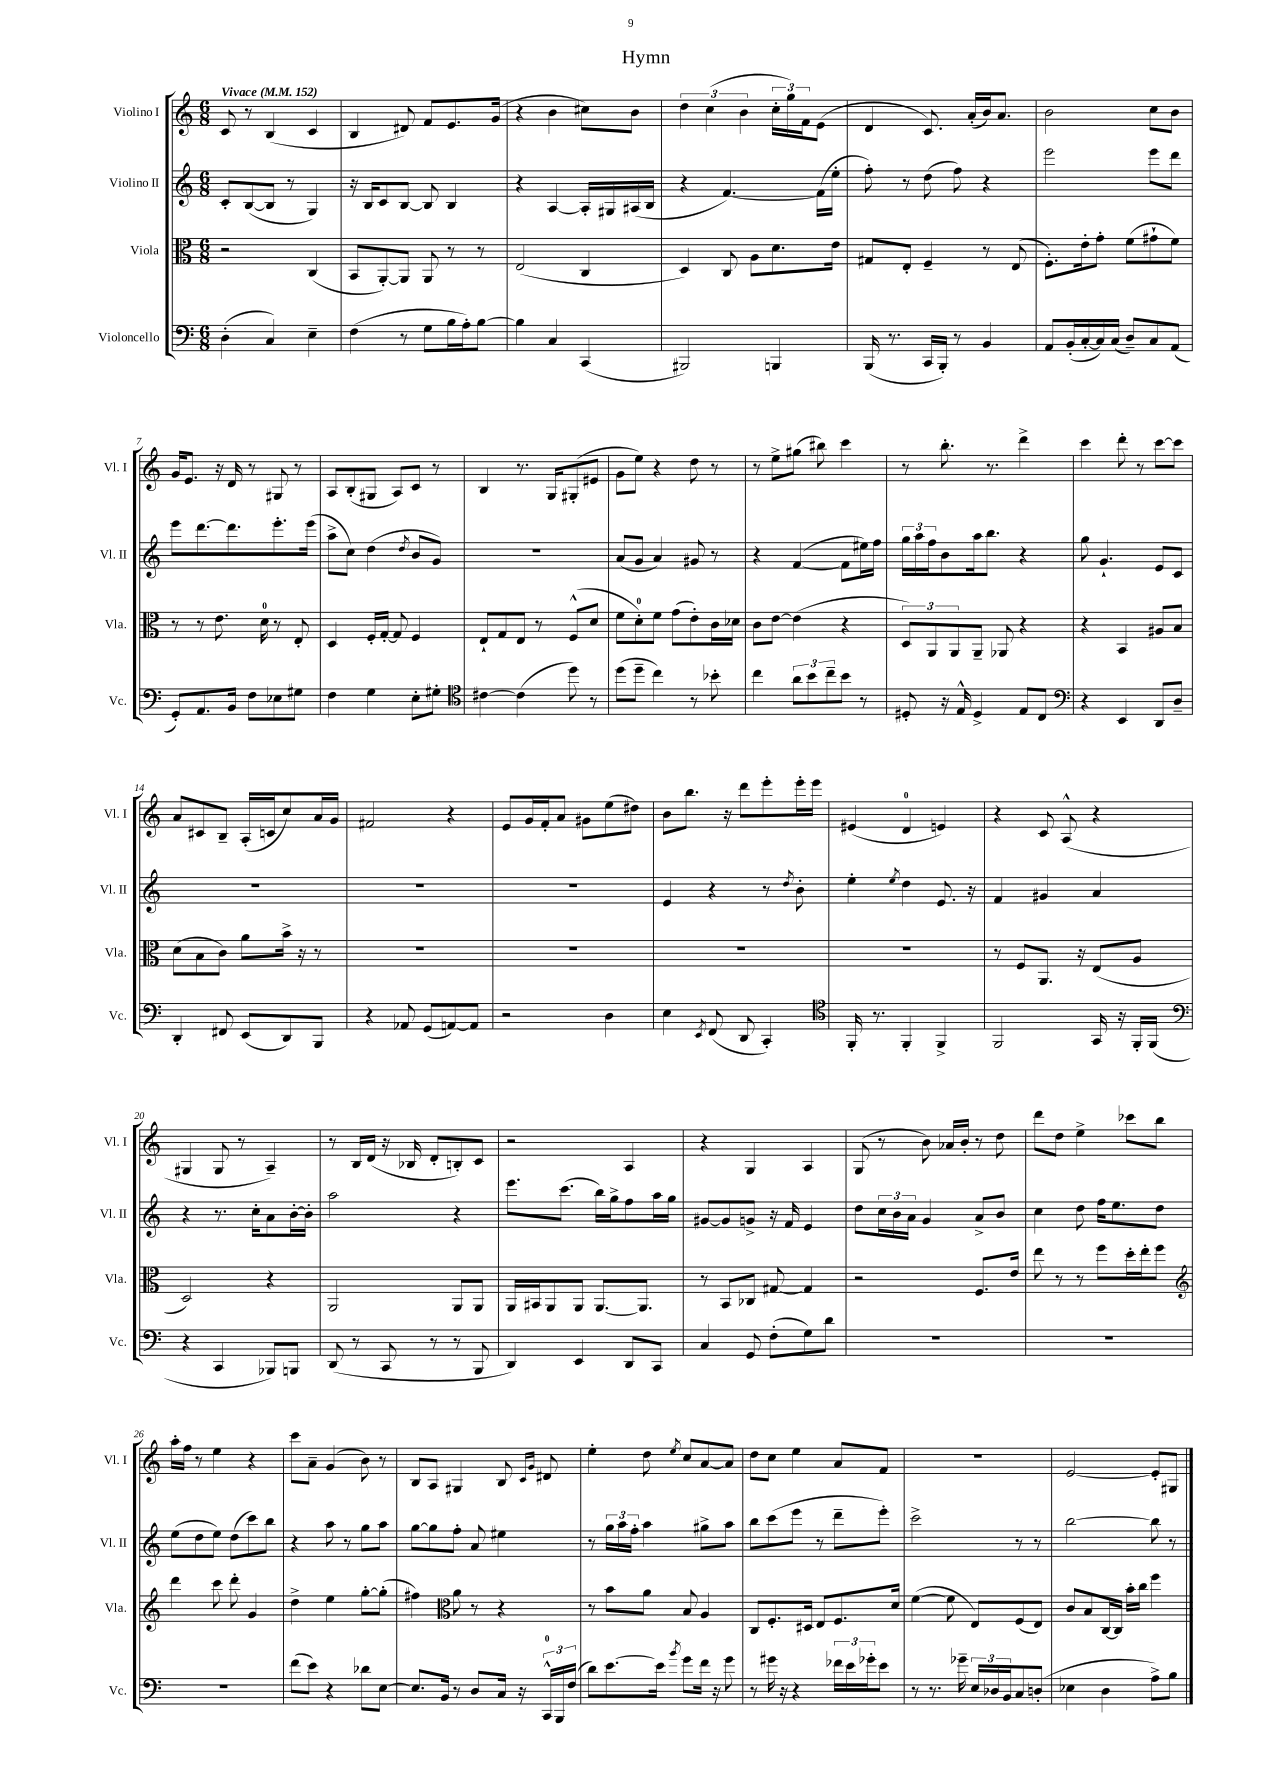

**kern	**kern	**kern	**kern
*staff4	*staff3	*staff2	*staff1
*clefF4	*clefC3	*clefG2	*clefG2
*k[]	*k[]	*k[]	*k[]
*M6/8	*M6/8	*M6/8	*M6/8
*MM152	*MM152	*MM152	*MM152
(4D'	2r	8c'	8c
.	.	([8B	8r
4C)	.	8B]	(4B
.	.	8r	.
4E~	(4C	4G)	4c
=	=	=	=
(4F	8BB	16r	4B
.	.	16B	.
.	[8AA')	8c	.
8r	8AA]	[8B	8d#)
8G	8AA	8B]	8f
16B	8r	4B	8.e
16A')	.	.	.
[8B	8r	.	.
.	.	.	(16g
=	=	=	=
4B]	(2E	4r	4r
4C	.	[4A	4b
(4CC	4C	16A']	8cc#)
.	.	16G#	.
.	.	(16A#	8b
.	.	16B	.
=	=	=	=
2BBB#)	4D)	4r	6dd
.	.	.	(6cc
.	8C	[4.f)	.
.	.	.	6b
.	8A	.	.
4BBB	8.d	.	24cc'
.	.	.	24gg)
.	.	.	24f
.	.	(16f]	(8e
.	16e	16ee'	.
=	=	=	=
(16BBB	8G#	8ff')	4d
8.r	.	.	.
.	8E'	8r	.
16CC	4F~	(8dd	8.c)
16BBB')	.	.	.
8r	.	8ff)	.
.	.	.	(16a'
4BB	8r	4r	16b)
.	.	.	8.a
.	(8E	.	.
=	=	=	=
8AA	8.F')	2eee	2b
(16BB'	.	.	.
[16C'	16e'	.	.
16C])	8g'	.	.
(16C	.	.	.
8D~)	(8f	.	.
8C	8g#`	8eee	8cc
(8AA	8f)	8ddd	8b
=	=	=	=
8GG')	8r	8eee	16g
.	.	.	8.e
8.AA	8r	[8.ddd	.
.	8.e	.	16r
16BB	.	8.ddd]	16d
8F	.	.	8r
.	16d	.	.
8E-	8r	8.eee'	8G#
8G#	8E'	.	8r
.	.	(16eee	.
=	=	=	=
4F	4D	8aa^	8A
.	.	8cc)	(8B'
4G	16F'	(4dd	8G#
.	[16G'	.	.
.	8G]	.	8A)
.	.	8qdd	.
8E'	4F	8b	8c
8G#'	.	8g)	8r
=	=	=	=
*clefC4	*	*	*
[4c#	8E`	2.r	4B
.	8G	.	.
(4c#]	8E	.	8.r
.	8r	.	.
.	.	.	16G
8dd)	(8F^^	.	(8G#'
8r	8d	.	8e#
=	=	=	=
(8dd	8f	(8a	8g
8dd~	8d')	8g	8ee)
4cc)	8f	4a)	4r
.	(8g	.	.
8r	8e')	8g#	8dd
8b-'	16c	8r	8r
.	16d-	.	.
=	=	=	=
4cc	8c	4r	8r
.	[8e	.	8ee^
12a	(4e]	([4f	(8gg#
12b	.	.	.
.	.	.	8bb#)
12cc~	.	.	.
8b	4r	8f]	4ccc
8r	.	16ee#)	.
.	.	16ff	.
=	=	=	=
8D#'	12D)	24gg	8r
.	.	24aa	.
.	12AA	24ff	.
16r	.	8b	8.bb'
.	12AA	.	.
16E^^	.	.	.
4D#^	8AA~	16aa	.
.	.	8.bb	8.r
.	8AA-	.	.
8E	4r	4r	4ddd^
8C	.	.	.
=	=	=	=
*clefF4	*	*	*
4r	4r	8gg	4ccc
.	.	4.g`	.
4EE	4BB	.	8ddd'
.	.	.	8r
8DD	8A#	8e	[8ccc
8D~	8B	8c	8ccc]
=	=	=	=
4DD'	(8d	2.r	8a
.	8B	.	8c#
8FF#	8c)	.	8B~
(8EE	8a	.	(16A'
.	.	.	16c
8DD)	16b^	.	8cc)
.	16r	.	.
8BBB	8r	.	16a
.	.	.	16g
=	=	=	=
4r	2.r	2.r	2f#
8AA-	.	.	.
(8GG	.	.	.
[8AA)	.	.	4r
8AA]	.	.	.
=	=	=	=
2r	2.r	2.r	8e
.	.	.	16g
.	.	.	16f'
.	.	.	8a
.	.	.	8g#
4D	.	.	(8ee
.	.	.	8dd#)
=	=	=	=
4E	2.r	4e	8b
.	.	.	8.bb
8qEE	.	.	.
(8FF	.	4r	.
.	.	.	16r
8DD	.	.	8ddd
4CC')	.	8r	8eee'
.	.	8qdd	.
.	.	8b'	16eee'
.	.	.	16eee
=	=	=	=
*clefC4	*	*	*
16FF'	2.r	4ee'	(4e#
8.r	.	.	.
.	.	8qee	.
4FF'	.	4dd	4d
4FF^	.	8.e	4e)
.	.	16r	.
=	=	=	=
2FF	8r	4f	4r
.	8F	.	.
.	8.AA	4g#	8c
.	.	.	(8A^^
.	16r	.	.
16GG	(8E	4a	4r
16r	.	.	.
16FF'	8A	.	.
(16FF	.	.	.
=	=	=	=
*clefF4	*	*	*
4r	2D)	4r	4G#
4CC	.	8.r	8G#
.	.	.	8r
.	.	16cc'	.
8BBB-)	4r	8a	4A~)
8BBB	.	[16b'	.
.	.	16b']	.
=	=	=	=
(8DD	2AA	2aa	8r
8r	.	.	16B
.	.	.	(16d
8CC	.	.	16r
.	.	.	16B-
8r	.	.	8d'
8r	8AA	4r	8B')
8BBB	8AA	.	8c
=	=	=	=
4DD)	16AA	8.eee	2r
.	16BB#	.	.
.	8AA	.	.
.	.	(8.ccc	.
4EE	8AA	.	.
.	[8.AA	16bb)	.
.	.	16gg^	.
8DD	.	8ff	4A
.	8.AA]	.	.
8CC	.	16aa	.
.	.	16gg	.
=	=	=	=
4C	8r	[8g#	4r
.	8BB	8g#]	.
8GG	8C-	8g^	4G
(8F'	[8G#	16r	.
.	.	16f	.
8G)	4G#]	4e	4A
8d	.	.	.
=	=	=	=
2.r	2r	8dd	(8G
.	.	24cc	8r
.	.	24b	.
.	.	24a	.
.	.	4g	8b)
.	.	.	16a-
.	.	.	16b'
.	8.F	8a^	8r
.	.	8b	8dd
.	16e	.	.
=	=	=	=
2.r	8ee	4cc	8ddd
.	8r	.	8dd
.	8r	8dd	4ee^
.	8ff	16ff	.
.	.	8.ee	.
.	16dd'	.	8ccc-
.	16ee'	.	.
.	8ff	8dd	8bb
=	=	=	=
*	*clefG2	*	*
2.r	4ddd	(8ee	16aa'
.	.	.	16ff
.	.	8dd	8r
.	8ccc	8ee)	4ee
.	8ddd'	(8dd	.
.	4g	8ccc)	4r
.	.	8bb	.
=	=	=	=
(8f	4dd^	4r	8ccc
8e)	.	.	8a~
4r	4ee	8aa	(4g
.	.	8r	.
8d-	[8gg'	8gg	8b)
[8E	(8gg']	8aa	8r
=	=	=	=
8.E]	4ff#)	[8gg	8B
.	.	8gg]	8A
16BB	.	.	.
*	*clefC3	*	*
8r	8a	8ff'	4G#
8D	8r	8a	.
16C	4r	4ee#	8B
16r	.	.	.
.	.	.	16qqc
.	.	.	16qqg
24CC^^	.	.	8d#
24BBB	.	.	.
(24F	.	.	.
=	=	=	=
8d)	8r	8r	4ee'
[8.e	8b	24gg	.
.	.	24aa	.
.	.	24ff'	.
.	8a	4aa	8dd
16e]	.	.	.
8qb	.	.	8qee
8g	8B	.	8cc
16f	4A	8gg#^	[8a
16r	.	.	.
8g	.	8aa	8a]
=	=	=	=
8r	8C	8bb	8dd
16g#	8.F'	(8ccc	8cc
16r	.	.	.
4r	.	8eee	4ee
.	16D#	.	.
.	8E	8r	.
24f-	8.F	8ddd~	8a
24e	.	.	.
24g-'	.	.	.
8e	.	8eee')	8f
.	16d	.	.
=	=	=	=
8r	([4f	2ccc^	2.r
8.r	.	.	.
.	8f]	.	.
16g-~	.	.	.
24E	8E)	.	.
24D-	.	.	.
24BB	.	.	.
8C	(8F	8r	.
(8D'	8E)	8r	.
=	=	=	=
4E-	8c	[2bb	[2e
.	8B	.	.
4D	[16C	.	.
.	16C]	.	.
.	16b'	.	.
.	16cc	.	.
8A^)	4ff	8bb]	8e']
8B	.	8r	8G#
==	==	==	==
*-	*-	*-	*-
